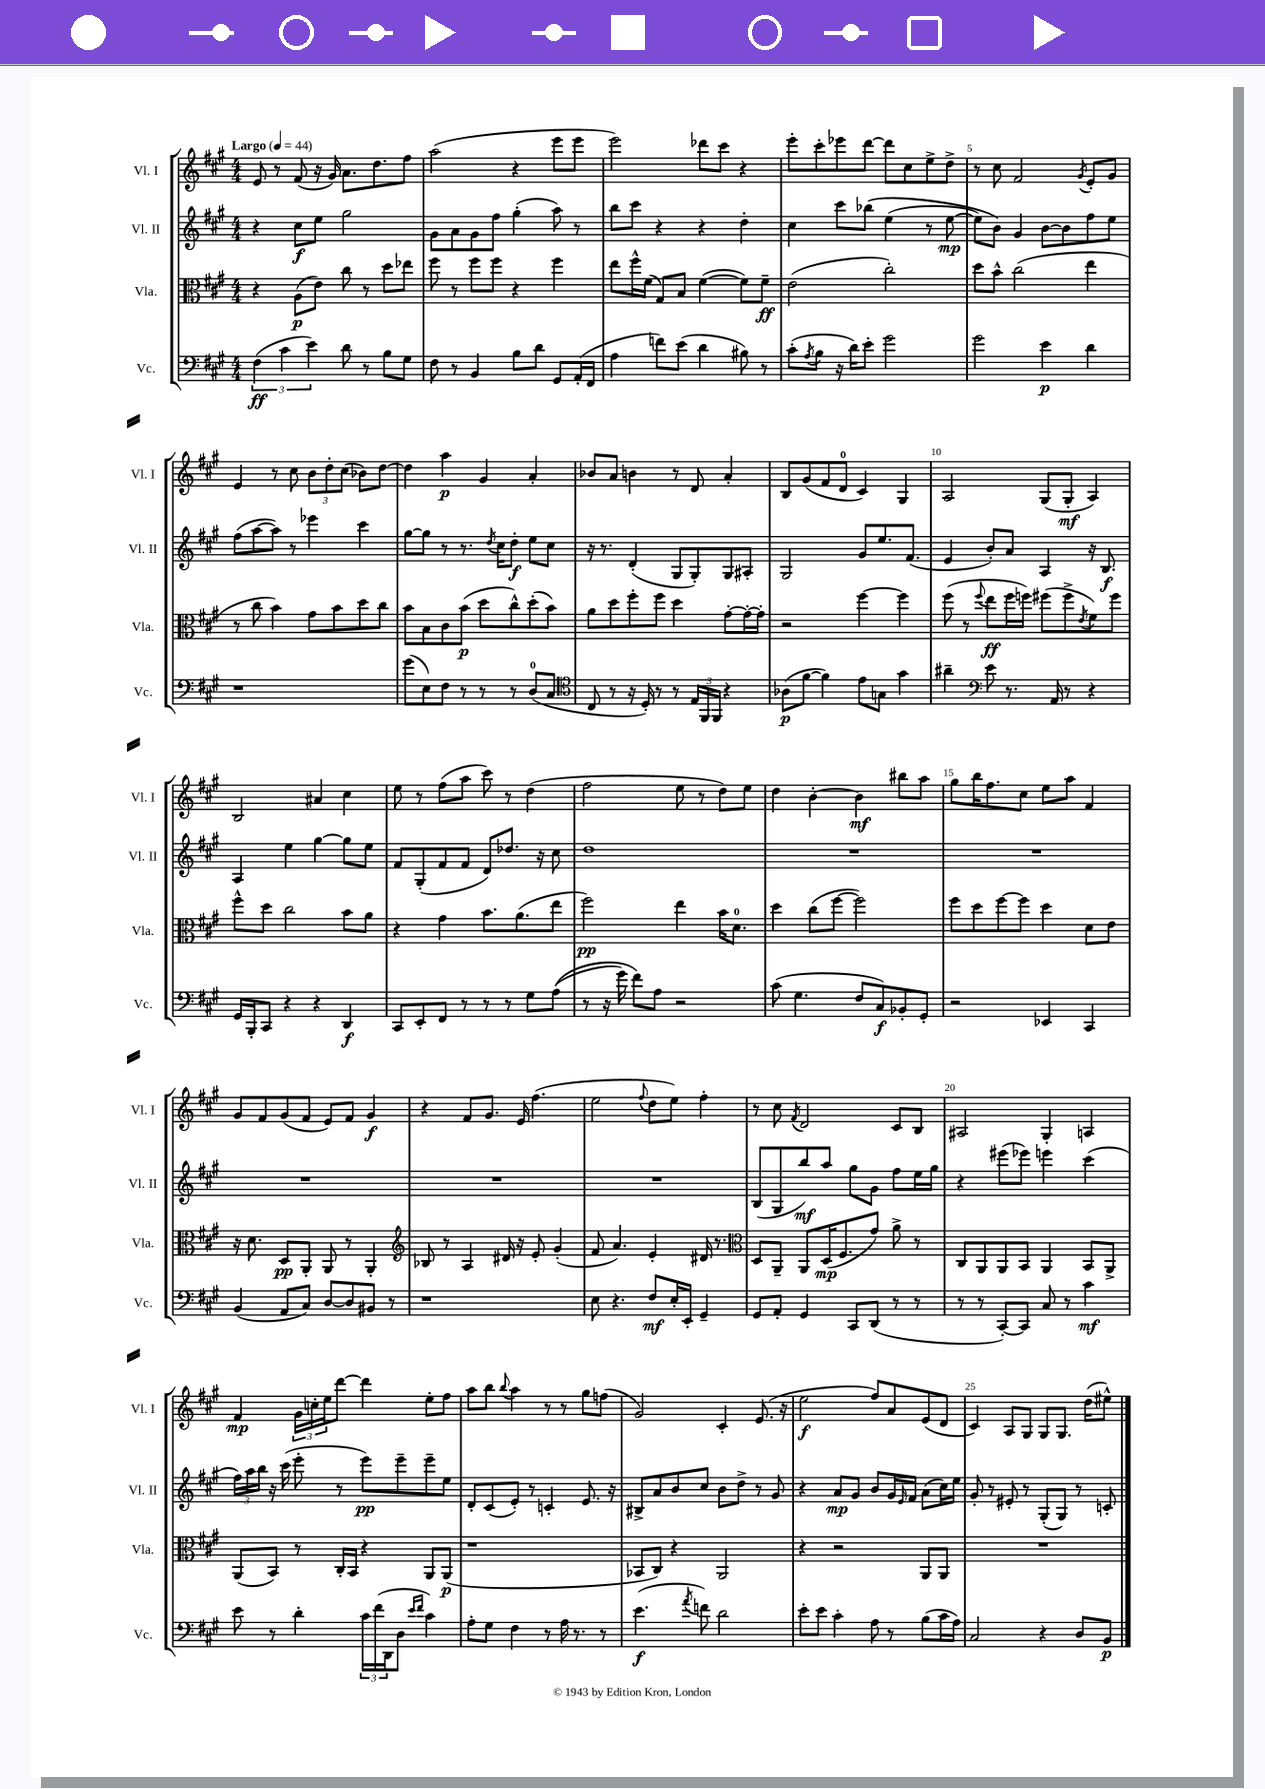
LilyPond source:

<<
\new StaffGroup <<
\new Staff = "s0" \with { instrumentName = "Vl. I" shortInstrumentName = "Vl. I" } {
    \clef treble \key a \major \numericTimeSignature \time 4/4 \tempo "Largo" 4 = 44
    e'8 r8 fis'8( r16 gis'16) a'8. d''8. fis''8 |
    a''2( r4 e'''8 e'''8 |
    e'''2) des'''8 cis'''8 r4 |
    e'''8-. cis'''8-. ees'''8 d'''8~ d'''8 cis''8 e''8-> d''8-> |
    r8 cis''8 fis'2 \acciaccatura { gis'8 } e'8-. gis'8 |
    e'4 r8 cis''8 \tuplet 3/2 { b'8 d''8-. cis''8( } bes'8) d''8~ |
    d''4 a''4\p gis'4 a'4-. |
    bes'8 a'8 b'4 r8 d'8 a'4-. |
    b8 gis'8( fis'8 d'8-0 cis'4) gis4 |
    a2 gis8( gis8-.\mf a4) |
    b2 ais'4 cis''4 |
    e''8 r8 fis''8( a''8 cis'''8) r8 d''4( |
    fis''2 e''8 r8 d''8) e''8 |
    d''4 b'4~-. b'4\mf bis''8 a''8 |
    gis''8 b''16 fis''8. cis''8 e''8 a''8 fis'4 |
    gis'8 fis'8 gis'8( fis'8 e'8) fis'8 gis'4\f |
    r4 fis'8 gis'8. e'16 fis''4.( |
    e''2 \appoggiatura { fis''8 } d''8 e''8) fis''4-. |
    r8 cis''8 \acciaccatura { fis'8 } d'2 cis'8 b8 |
    ais2 gis4-. a4 |
    fis'4\mp \tuplet 3/2 { gis'16 c''16-. e''16 } d'''8~ d'''4 e''8-. fis''8 |
    a''8 b''8 \appoggiatura { b''8 } a''4 r8 r8 gis''8 f''8( |
    gis'2) cis'4-. e'8.( r16 |
    e''2\f fis''8) a'8 e'8( d'8 |
    cis'4) a8 gis8 gis8 gis8. d''16( eis''8-^) \bar "|." |
}
\new Staff = "s1" \with { instrumentName = "Vl. II" shortInstrumentName = "Vl. II" } {
    \clef treble \key a \major \numericTimeSignature \time 4/4
    r4 cis''8\f e''8 gis''2 |
    gis'8 a'8 gis'8 fis''8 gis''4-.( a''8) r8 |
    b''8 cis'''8 r4 r4 d''4-. |
    cis''4 cis'''8 bes''8\( e''4( r8 e''8~\mp |
    e''8) b'8\) gis'4 b'8~ b'8 fis''8 e''8 |
    fis''8( a''8~ a''8) r8 ees'''4 cis'''4 |
    gis''8~ gis''8 r8 r8. \acciaccatura { d''8 } cis''16 d''8-.\f e''8 cis''8 |
    r16 r8. d'4-.( gis8 gis8-.) gis8 ais8-. |
    gis2 gis'8 e''8. fis'8.( |
    e'4 b'8-.) a'8 a4 r16 b8.\f |
    a4 e''4 gis''4~ gis''8 e''8 |
    fis'8 gis8-.( fis'8 fis'8 d'8) des''8. r16 cis''8 |
    d''1 |
    R1 |
    R1 |
    R1 |
    R1 |
    R1 |
    b8( gis8 b''8\mf) a''8 gis''8 gis'8 fis''8 e''16 gis''16 |
    r4 eis'''8( ees'''8) e'''4 cis'''4( |
    \tuplet 3/2 { fis''16) a''16 b''16 } r16 cis'''16( e'''8-. r8 e'''8\pp) e'''8-- e'''8-- e''8 |
    d'8-. cis'8( e'8-.) r8 c'4-. e'8. r16 |
    bis8-> a'8 b'8 cis''8 b'8 d''8-> r8 gis'8 |
    r4 a'8\mp gis'8 b'8 gis'16 \grace { e'16 } fis'16 a'8( cis''16) e''16 |
    gis'8-. r8 eis'8-. r8 gis8-.( gis8) r8 c'8-. \bar "|." |
}
\new Staff = "s2" \with { instrumentName = "Vla." shortInstrumentName = "Vla." } {
    \clef alto \key a \major \numericTimeSignature \time 4/4
    r4 a8\p( e'8) cis''8 r8 d''8 ees''8 |
    fis''8 r8 fis''8 fis''8 r4 fis''4 |
    e''8 fis''16-^ fis'16( gis8) b8 fis'4~( fis'8) fis'8--\ff |
    e'2( cis''2-.) |
    d''8 b'8-^ cis''2( e''4 |
    r8 cis''8 b'4) gis'8 b'8 d''8 cis''8 |
    b'8 b8 cis'8 b'8\p( d''8 cis''8-^) d''8-.( b'8) |
    a'8 d''8 fis''8-. fis''8 d''4 gis'8~-. gis'16~-. gis'16-. |
    r2 fis''4~ fis''4 |
    fis''8( r8 \appoggiatura { fis''8 } e''8\ff fis''16 f''16) fis''8( fis''8-> \acciaccatura { e'8 } fis'8) fis''8 |
    fis''8-^ d''8 cis''2 b'8 a'8 |
    r4 gis'4 b'8. a'8.( e''8 |
    fis''2\pp) e''4 b'16 d'8.-0 |
    d''4 cis''8( fis''8~ fis''2) |
    fis''8 d''8 fis''8~ fis''8 d''4 d'8 e'8 |
    r16 d'8. d8\pp a,8-. a,8 r8 a,4-. |
    \clef treble bes8 r8 a4 dis'16 r16 e'8-. gis'4-.( |
    fis'8 a'4.) e'4-. dis'16 r8. |
    \clef alto d8 a,8-- a,8 d16\mp( fis8. gis'8) a'8-> r8 |
    cis8 a,8 a,8 b,8 a,4 b,8 a,8-> |
    a,8( b,8) r8 cis16-. b,16 r4 a,8 a,8\p( |
    r1 |
    bes,8 cis8) r4 a,2 |
    r4 r2 a,8 a,8 |
    R1 \bar "|." |
}
\new Staff = "s3" \with { instrumentName = "Vc." shortInstrumentName = "Vc." } {
    \clef bass \key a \major \numericTimeSignature \time 4/4
    \tuplet 3/2 { fis4\ff( cis'4 e'4) } d'8 r8 b8 gis8 |
    fis8 r8 b,4 b8 d'8 gis,8 a,16-.( fis,16 |
    a4 f'8) e'8( d'4 bis8) r8 |
    cis'8-.( \acciaccatura { a8 } b8 r16 d'16) e'8-. gis'2 |
    gis'2 e'4\p d'4 |
    r1 |
    gis'8( e8) fis8 r8 r8 r8 d8-0( cis8 |
    \clef tenor cis8 r8 r16 d16-.) r8 r8 \tuplet 3/2 { e16 fis,16 fis,16 } r4 |
    aes8\p( fis'8~ fis'4) e'8 g8 gis'4 |
    ais'4-- \clef bass e'8 r8. a,16 r8 r4 |
    gis,16 b,,16-. cis,8 r4 r4 d,4\f |
    cis,8 e,8-. fis,8 r8 r8 r8 gis8 a8(\( |
    r8 r16 gis'16) fis'8\) a8 r2 |
    cis'8( gis4. fis8 cis8\f) bes,8-. gis,8-. |
    r2 ees,4 cis,4 |
    b,4( a,8 cis8) d8~ d8 bis,8 r8 |
    r1 |
    e8 r4. fis8\mf e16-. e,16-. gis,4-- |
    gis,8 a,8-. gis,4 cis,8 d,8( r8 r8 |
    r8 r8 cis,8~-.) cis,8 cis8 r8 cis'4\mf |
    e'8 r8 d'4-. \tuplet 3/2 { cis'16 fis'16( d,16 } d8 \grace { e'16 fis'16 } cis'4) |
    a8-. gis8 fis4 r8 a16 r8. r8 |
    e'4.\f( \acciaccatura { a'8 } f'8) d'2 |
    e'8-. e'8 cis'4-. a8 r8 b8( cis'16 a16) |
    cis2 r4 d8 b,8\p \bar "|." |
}
>>
>>
\layout { \context { \Score \override BarNumber.break-visibility = ##(#f #t #t) barNumberVisibility = #(every-nth-bar-number-visible 5) } }
